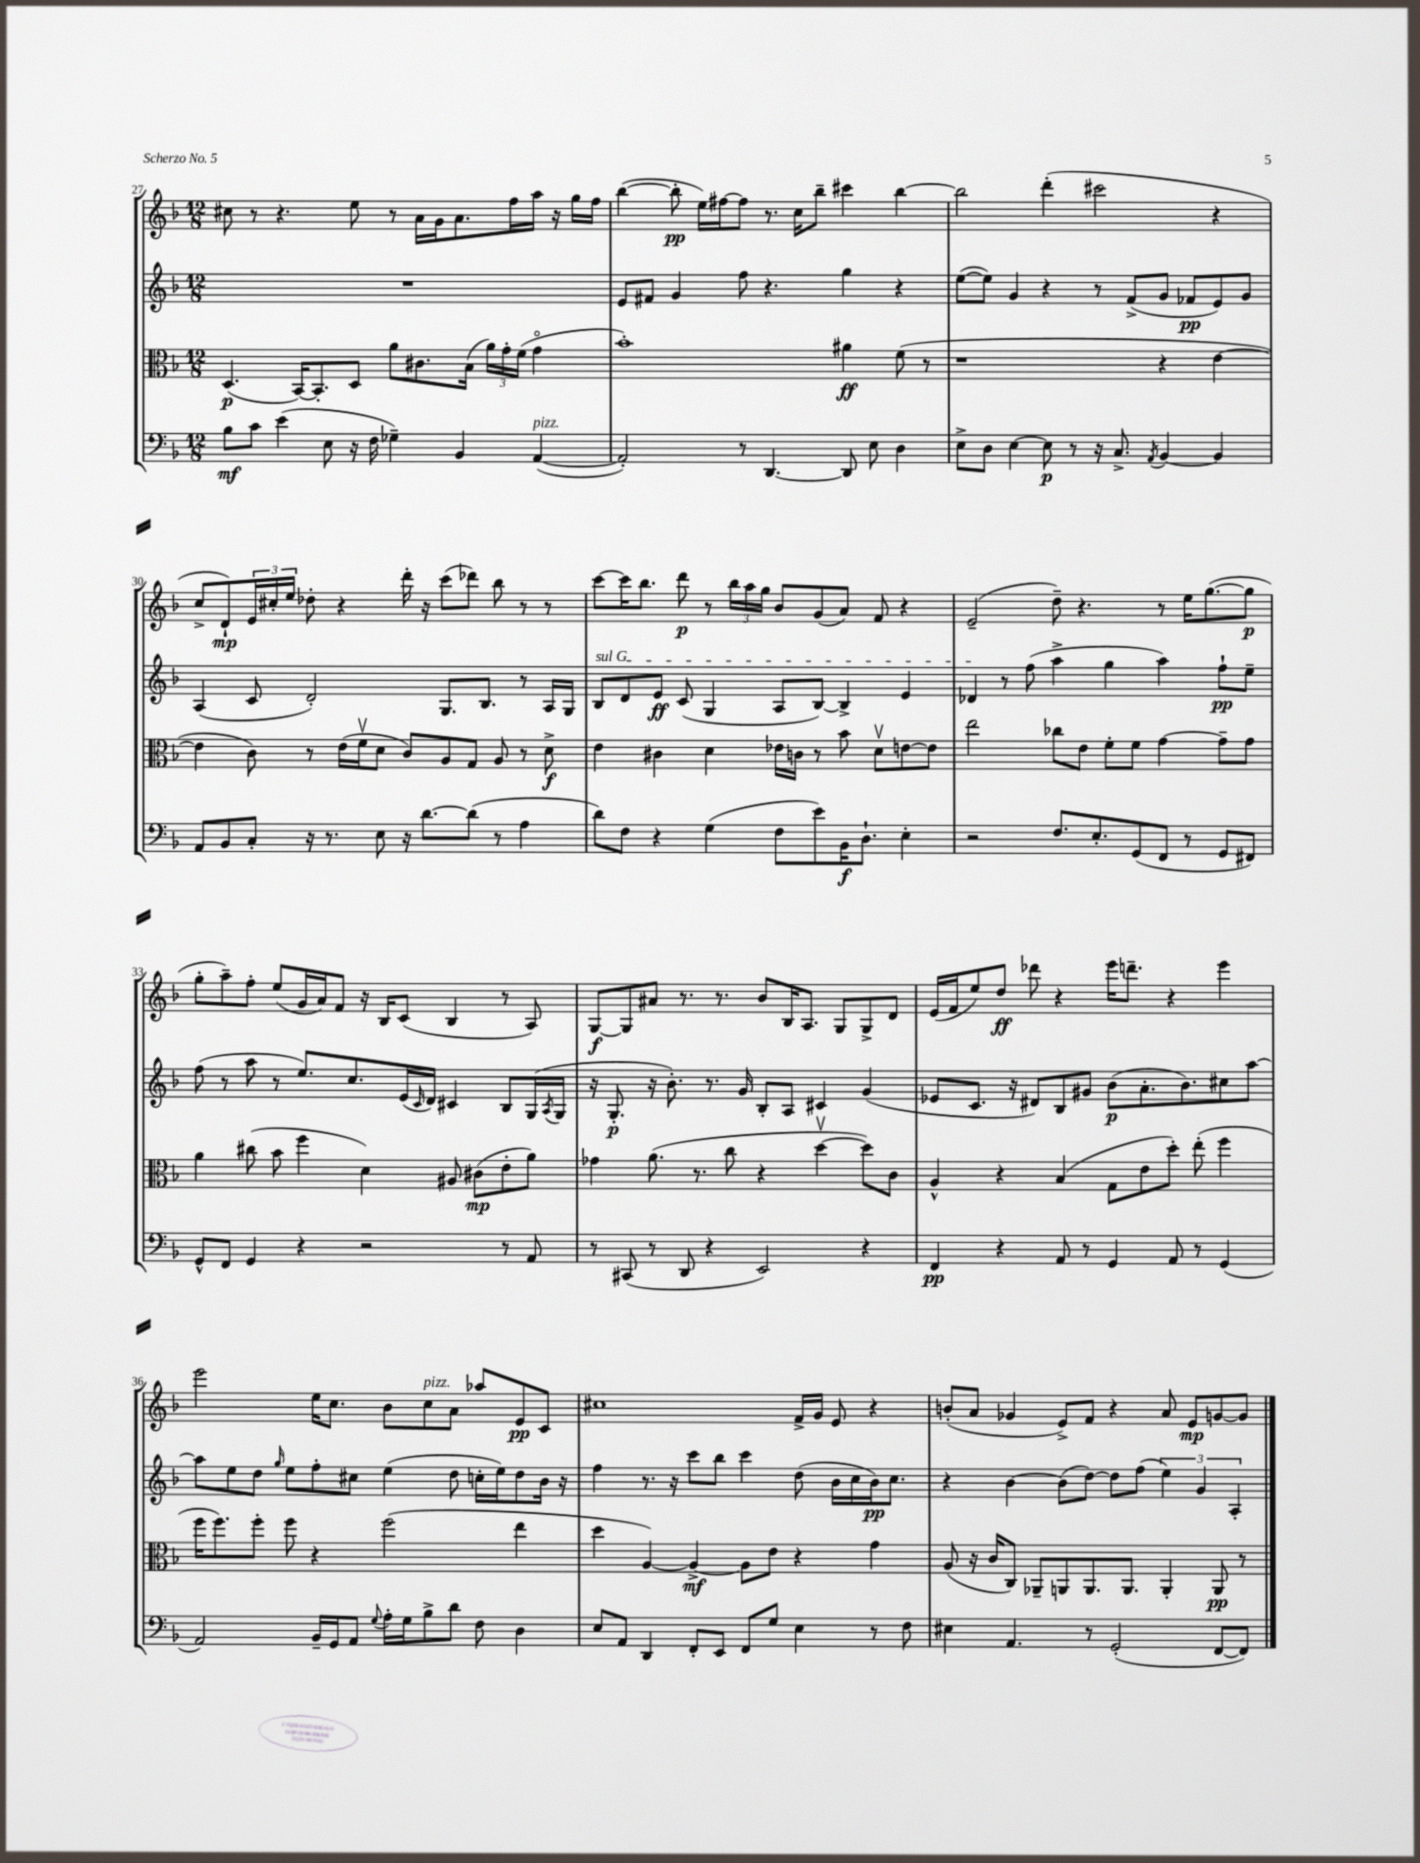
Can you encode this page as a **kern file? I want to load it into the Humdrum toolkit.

**kern	**dynam	**kern	**dynam	**kern	**dynam	**kern	**dynam
*part4	*part4	*part3	*part3	*part2	*part2	*part1	*part1
*staff4	*staff4	*staff3	*staff3	*staff2	*staff2	*staff1	*staff1
*clefF4	*	*clefC3	*	*clefG2	*	*clefG2	*
*k[b-]	*	*k[b-]	*	*k[b-]	*	*k[b-]	*
*M12/8	*	*M12/8	*	*M12/8	*	*M12/8	*
=27	=27	=27	=27	=27	=27	=27	=27
8B-\L	mf	(4.D/	p	1.r	.	8cc#X\	.
8c\J	.	.	.	.	.	8r	.
(4e\	.	.	.	.	.	4.r	.
.	.	[16BB-/KL)	.	.	.	.	.
.	.	8.BB-'/]	.	.	.	.	.
8E\	.	.	.	.	.	.	.
16r	.	8D/J	.	.	.	8ee\	.
16F\	.	.	.	.	.	.	.
4G-X~\)	.	8a\L	.	.	.	8r	.
.	.	8.c#X\	.	.	.	16a\LL	.
.	.	.	.	.	.	16g\J	.
4BB-/	.	.	.	.	.	8.a\	.
.	.	(16B-\Jk	.	.	.	.	.
.	.	24a\LL)	.	.	.	.	.
.	.	24g'\	.	.	.	.	.
.	.	.	.	.	.	16ff\L	.
.	.	(24f\JJ	.	.	.	.	.
!LO:TX:a:i:t=pizz.	!	!	!	!	!	!	!
([4AA/	.	4g\	.	.	.	16aa\JJ	.
.	.	.	.	.	.	16r	.
.	.	.	.	.	.	16gg\LL	.
.	.	.	.	.	.	16ff\JJ	.
=28	=28	=28	=28	=28	=28	=28	=28
2AA'/])	.	1b-')	.	8e/L	.	([4bb-\	.
.	.	.	.	8f#X/J	.	.	.
.	.	.	.	4g/	.	8bb-'\]	pp
.	.	.	.	.	.	16ee\LL)	.
.	.	.	.	.	.	[16ff#X\J	.
8r	.	.	.	8ff\	.	8ff#\J]	.
[4.DD/	.	.	.	4.r	.	8.r	.
.	.	.	.	.	.	16cc\KL	.
.	.	.	.	.	.	8bb-~\J	.
8DD/]	.	4a#X\	ff	4gg\	.	4ccc#X\	.
8E\	.	.	.	.	.	.	.
4D\	.	(8f\	.	4r	.	[4bb-\	.
.	.	8r	.	.	.	.	.
=29	=29	=29	=29	=29	=29	=29	=29
8E^\L	.	1r	.	([8ee\L	.	2bb-\]	.
8D\J	.	.	.	8ee\J])	.	.	.
[4E\	.	.	.	4g/	.	.	.
8E\]	p	.	.	4r	.	(4ddd'\	.
8r	.	.	.	.	.	.	.
16r	.	.	.	8r	.	2ccc#X\	.
8.C^/	.	.	.	.	.	.	.
.	.	.	.	(8f^/L	.	.	.
8qAA/	.	.	.	.	.	.	.
[4BB-/	.	4r	.	8g/J	.	.	.
.	.	.	.	8f-X/L	pp	.	.
4BB-/]	.	[4e\	.	8e/)	.	4r	.
.	.	.	.	8g/J	.	.	.
!!LO:LB:g=z
=30	=30	=30	=30	=30	=30	=30	=30
8AA/L	.	4e\]	.	(4A/	.	8cc^/L	.
8BB-/	.	.	.	.	.	8d`/)	mp
8C'/J	.	8c\)	.	8c/	.	24e/L	.
.	.	.	.	.	.	24cc#X'/	.
.	.	.	.	.	.	24ee/JJ	.
16r	.	8r	.	2d'/)	.	8dd-X'\	.
8.r	.	.	.	.	.	.	.
.	.	(16e\LL	.	.	.	4r	.
.	.	16fv\J	.	.	.	.	.
8E\	.	8d\J	.	.	.	.	.
16r	.	8c/L)	.	.	.	16ddd'\	.
[8.d\L	.	.	.	.	.	16r	.
.	.	8A/	.	8.G/L	.	(8ccc\L	.
(8d\J]	.	8G/J	.	.	.	8ddd-X\J)	.
.	.	.	.	8.B-/J	.	.	.
8r	.	8A/	.	.	.	8bb-\	.
4A\	.	8r	.	8r	.	8r	.
.	.	8d^\	f	16A/LL	.	8r	.
.	.	.	.	16G/JJ	.	.	.
=31	=31	=31	=31	=31	=31	=31	=31
!	!	!	!	!LO:TX:a:i:t=sul G	!	!	!
8d\L)	.	4e\	.	8B-/L	.	[8ccc\L	.
8F\J	.	.	.	8d/	.	16ccc\K]	.
.	.	.	.	.	.	8.bb-\J	.
4r	.	4c#X\	.	8e/J	ff	.	.
.	.	.	.	(8c/	.	8ddd\	p
(4G\	.	4d\	.	4G/	.	8r	.
.	.	.	.	.	.	24bb-\LL	.
.	.	.	.	.	.	24aa\	.
.	.	.	.	.	.	24gg\JJ	.
8F\L	.	16e-X\LL	.	8A/L	.	8b-/L	.
.	.	16cn\JJ	.	.	.	.	.
8e\)	.	8r	.	[8B-/J)	.	(8g/	.
16BB-\K	f	8b-\	.	4B-^/]	.	8a/J)	.
8.D`\J	.	.	.	.	.	.	.
.	.	8dv\L	.	.	.	8f/	.
4E'\	.	[8en\	.	4e/	.	4r	.
.	.	8e\J]	.	.	.	.	.
=32	=32	=32	=32	=32	=32	=32	=32
2r	.	2ee\	.	4d-X/	.	(2e~/	.
.	.	.	.	8r	.	.	.
.	.	.	.	(8ff\	.	.	.
8.F/L	.	8cc-X\L	.	4aa^\	.	8dd~\)	.
.	.	8e\J	.	.	.	4.r	.
8.E'/	.	.	.	.	.	.	.
.	.	8f'\L	.	4gg\	.	.	.
(8GG/	.	8f\J	.	.	.	.	.
8FF/J	.	[4g\	.	4aa\)	.	8r	.
8r	.	.	.	.	.	16ee\KL	.
.	.	.	.	.	.	([8.gg\	.
8GG/L	.	8g~\L]	.	8ff`\L	pp	.	.
8FF#X/J)	.	8g\J	.	8ee~\J	.	8gg\J]	p
!!LO:LB:g=z
=33	=33	=33	=33	=33	=33	=33	=33
8GG^^/L	.	4a\	.	(8ff\	.	8gg'\L	.
8FF/J	.	.	.	8r	.	8aa~\)	.
4GG/	.	(8cc#X\	.	8aa\	.	8ff'\J	.
.	.	8b-\	.	8r	.	(8ee/L	.
4r	.	4ff\	.	8.ee/L)	.	16g/L	.
.	.	.	.	.	.	16a/J)	.
.	.	.	.	.	.	8f/J	.
.	.	.	.	8.cc/	.	.	.
2r	.	4d\)	.	.	.	16r	.
.	.	.	.	.	.	16B-/KL	.
.	.	.	.	(16e/L	.	(8c/J	.
.	.	.	.	16qqc/	.	.	.
.	.	.	.	16d/JJ)	.	.	.
.	.	8A#X/	.	4c#X/	.	4B-/	.
.	.	(8c#X\L	mp	.	.	.	.
8r	.	8e'\	.	8B-/L	.	8r	.
8AA/	.	8a\J)	.	(16G/L	.	8A/)	.
.	.	.	.	8qA/	.	.	.
.	.	.	.	16G/JJ	.	.	.
=34	=34	=34	=34	=34	=34	=34	=34
8r	.	4g-X\	.	16r	.	[8G/L	f
.	.	.	.	8.G'/	p	.	.
(8CC#X/	.	.	.	.	.	8G/]	.
8r	.	(8.a\	.	16r	.	8a#X/J	.
.	.	.	.	8.b-'\)	.	.	.
8DD/	.	.	.	.	.	8.r	.
.	.	8.r	.	.	.	.	.
4r	.	.	.	8.r	.	.	.
.	.	.	.	.	.	8.r	.
.	.	8cc\	.	.	.	.	.
.	.	.	.	16g/	.	.	.
2EE/)	.	4r	.	8B-'/L	.	8b-/L	.
.	.	.	.	8A/J	.	16B-/K	.
.	.	.	.	.	.	8.A/J	.
.	.	[4ddv\	.	4c#X/	.	.	.
.	.	.	.	.	.	8G/L	.
4r	.	8dd\L])	.	(4g/	.	8G^/	.
.	.	8c\J	.	.	.	8d/J	.
=35	=35	=35	=35	=35	=35	=35	=35
4FF/	pp	4A^^/	.	8e-X/L	.	(16e/LL	.
.	.	.	.	.	.	16f/J	.
.	.	.	.	8.c/J	.	8ee/)	.
4r	.	4r	.	.	.	8dd/J	ff
.	.	.	.	16r	.	.	.
.	.	.	.	8d#X/L)	.	8ddd-X\	.
8AA/	.	(4B-/	.	8B-/	.	4r	.
8r	.	.	.	8g#X/J	.	.	.
4GG/	.	8G\L	.	(8b-\L	p	16eee\KL	.
.	.	.	.	.	.	8.dddn~\J	.
.	.	8e\	.	8.a'\	.	.	.
8AA/	.	8dd'\J)	.	.	.	4r	.
.	.	.	.	8.b-\)	.	.	.
8r	.	(8ee'\	.	.	.	.	.
(4GG/	.	4ff\	.	8cc#X\	.	4eee\	.
.	.	.	.	[8aa\J	.	.	.
!!LO:LB:g=z
=36	=36	=36	=36	=36	=36	=36	=36
2AA/)	.	16ff\KL	.	8aa\L]	.	2eee\	.
.	.	8.ff\)	.	.	.	.	.
.	.	.	.	8ee\	.	.	.
.	.	8ff'\J	.	8dd\J	.	.	.
.	.	.	.	16qqgg/	.	.	.
.	.	8ff\	.	8ee\L	.	.	.
16BB-~/LL	.	4r	.	8ff'\	.	16ee\KL	.
16GG/J	.	.	.	.	.	8.cc\J	.
8AA/J	.	.	.	8cc#X\J	.	.	.
8qqG/	.	.	.	.	.	.	.
16A'\LL	.	(2ff\	.	(4ee\	.	8b-\L	.
16G\J	.	.	.	.	.	.	.
!	!	!	!	!	!	!LO:TX:a:i:t=pizz.	!
8B-^\	.	.	.	.	.	8cc\	.
8d\J	.	.	.	8dd\	.	8a\J	.
8F\	.	.	.	16ccn'\LL	.	8aa-X/L	.
.	.	.	.	16ee\J)	.	.	.
4D\	.	4ee\	.	8dd\	.	8e/	pp
.	.	.	.	16b-\Jk	.	8c/J	.
.	.	.	.	16r	.	.	.
=37	=37	=37	=37	=37	=37	=37	=37
8E/L	.	4dd\	.	4ff\	.	1cc#X	.
8AA/J	.	.	.	.	.	.	.
4DD/	.	[4A/)	.	8.r	.	.	.
.	.	.	.	16r	.	.	.
8FF'/L	.	4A^/_	mf	8ccc\L	.	.	.
8EE/J	.	.	.	8bb-\J	.	.	.
8FF/L	.	8A\L]	.	4ccc\	.	.	.
8G/J	.	8e\J	.	.	.	.	.
4E\	.	4r	.	(8dd\	.	16f^/LL	.
.	.	.	.	.	.	16g/JJ	.
.	.	.	.	16b-\LL	.	8e/	.
.	.	.	.	16cc\	.	.	.
8r	.	4g\	.	16b-\J)	pp	4r	.
.	.	.	.	8.cc\J	.	.	.
8F\	.	.	.	.	.	.	.
=38	=38	=38	=38	=38	=38	=38	=38
4E#X\	.	(8A/	.	4r	.	(8bn'/L	.
.	.	16r	.	.	.	8a/J	.
.	.	16c/KL	.	.	.	.	.
4.AA/	.	8C/J)	.	[4b-\	.	4g-X/	.
.	.	8AA-X~/L	.	.	.	.	.
.	.	8AAn/	.	(8b-\L]	.	8e^/L)	.
8r	.	8.AA/	.	[8dd\J)	.	8f/J	.
(2GG'/	.	.	.	8dd\L]	.	4r	.
.	.	8.AA/J	.	.	.	.	.
.	.	.	.	(8ff\J	.	.	.
.	.	4AA'/	.	6ee\)	.	8a/	.
.	.	.	.	.	.	8e/L	mp
.	.	.	.	6g/	.	.	.
[8FF/L	.	8AA/	pp	.	.	[8gn/	.
.	.	.	.	6A'/	.	.	.
8FF/J])	.	8r	.	.	.	8g/J]	.
==	==	==	==	==	==	==	==
*-	*-	*-	*-	*-	*-	*-	*-
